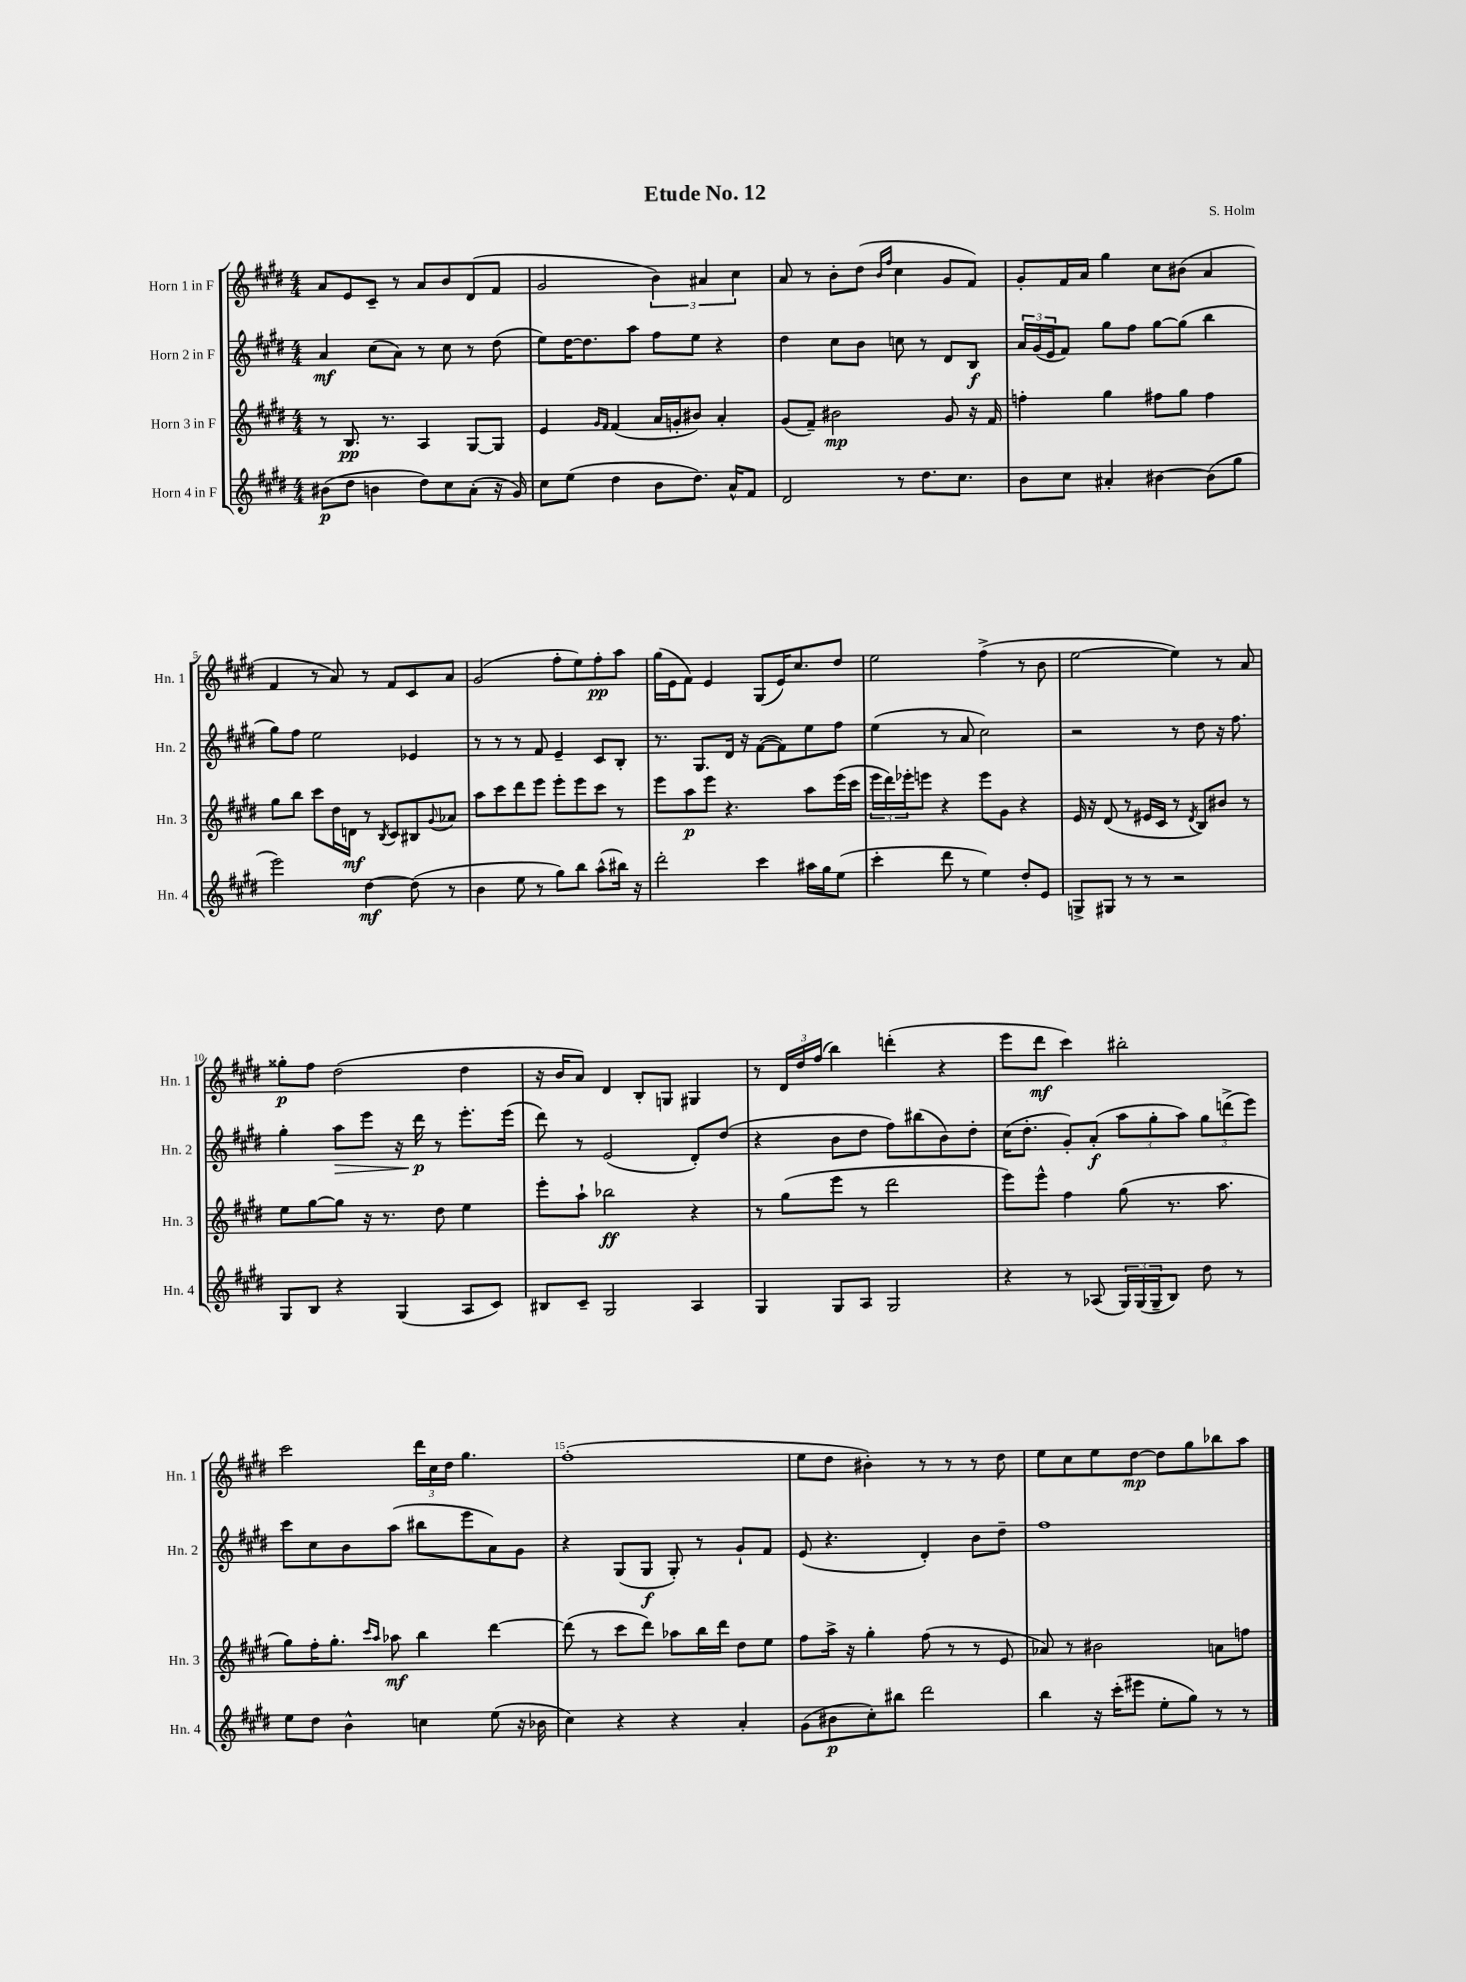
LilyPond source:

\header { title = "Etude No. 12" composer = "S. Holm" }
<<
\new StaffGroup <<
\new Staff = "s0" \with { instrumentName = "Horn 1 in F" shortInstrumentName = "Hn. 1" } {
    \clef treble \key e \major \numericTimeSignature \time 4/4
    a'8 e'8 cis'8-- r8 a'8 b'8 dis'8( fis'8 |
    gis'2 \tuplet 3/2 { b'4) ais'4 cis''4 } |
    a'8 r8 b'8-. dis''8( \grace { b'16 fis''16 } cis''4 gis'8 fis'8) |
    gis'8-. fis'16 a'16 gis''4 cis''8 bis'8( a'4 |
    fis'4 r8 a'8) r8 fis'8 cis'8 a'8 |
    gis'2( fis''8-. e''8) fis''8-.\pp a''8 |
    gis''16( e'16 fis'8) e'4 gis8( e'16) cis''8. dis''8 |
    e''2 fis''4->( r8 b'8 |
    e''2~ e''4) r8 a'8 |
    gisis''8-.\p fis''8 dis''2( dis''4 |
    r16 b'16 a'8) dis'4 b8-. g8 gis4 |
    r8 \tuplet 3/2 { dis'16 dis''16 fis''16( } b''4) d'''4-.( r4 |
    e'''8 dis'''8\mf cis'''4) bis''2-. |
    cis'''2 \tuplet 3/2 { dis'''16 cis''16 dis''16 } gis''4. |
    fis''1-.( |
    e''8 dis''8 bis'4-.) r8 r8 r8 dis''8 |
    e''8 cis''8 e''8 dis''8~\mp dis''8 gis''8 bes''8 a''8 \bar "|." |
}
\new Staff = "s1" \with { instrumentName = "Horn 2 in F" shortInstrumentName = "Hn. 2" } {
    \clef treble \key e \major \numericTimeSignature \time 4/4
    a'4\mf cis''8( a'8) r8 cis''8 r8 dis''8( |
    e''8) dis''16~ dis''8. a''8 fis''8 e''8 r4 |
    dis''4 cis''8 b'8 c''8 r8 dis'8 b8\f |
    \tuplet 3/2 { a'16 gis'16( e'16 } fis'8) gis''8 fis''8 gis''8~ gis''8( b''4 |
    gis''8) fis''8 e''2 ees'4 |
    r8 r8 r8 fis'8 e'4-- cis'8 b8-. |
    r8. gis8. dis'16 r16 fis'8~( fis'8) e''8 fis''8 |
    e''4( r8 a'8 cis''2) |
    r2 r8 dis''8 r16 fis''8. |
    gis''4-. a''8\> e'''8 r16 dis'''16\p\! r8 e'''8.-. e'''16( |
    dis'''8) r8 e'2( dis'8-.) dis''8( |
    r4 b'8 dis''8 fis''8) bis''8( b'8) dis''8-. |
    cis''16( dis''8.-. gis'8-.) a'8-.\f( \tuplet 3/2 { a''8 gis''8-. a''8) } \tuplet 3/2 { gis''8 d'''8->( e'''8) } |
    cis'''8 cis''8 b'8 a''8( bis''8 e'''8 a'8) gis'8 |
    r4 gis8( gis8\f gis8-.) r8 gis'8-! fis'8 |
    e'8( r4. dis'4-.) b'8 dis''8-- |
    fis''1 \bar "|." |
}
\new Staff = "s2" \with { instrumentName = "Horn 3 in F" shortInstrumentName = "Hn. 3" } {
    \clef treble \key e \major \numericTimeSignature \time 4/4
    r8 b8.\pp r8. a4 gis8~ gis8 |
    e'4 \grace { gis'16 fis'16 } fis'4( a'16 g'16-. bis'8) a'4-. |
    gis'8( fis'8--) bis'2\mp gis'8 r16 fis'16 |
    f''4-. gis''4 fis''8 gis''8 fis''4 |
    gis''8 b''8 cis'''8 dis''16 d'16\mf r8 \acciaccatura { b8 } cis'8 bis8 \appoggiatura { gis'8 } aes'8 |
    a''8 cis'''8 dis'''8 e'''8 e'''8-. e'''8 cis'''8 r8 |
    e'''8 a''8\p e'''8 r4. a''8 e'''16( cis'''16 |
    \tuplet 3/2 { e'''16 dis'''16) ees'''16-. } e'''8 r4 e'''8 gis'8 r4 |
    e'16 r16 dis'8( r8 eis'16 cis'16 r8 \acciaccatura { dis'8 } b8) bis'8 r8 |
    e''8 gis''8~ gis''8 r16 r8. dis''8 e''4 |
    e'''8-. a''8-! bes''2\ff r4 |
    r8 gis''8( e'''8 r8 dis'''2 |
    e'''8) e'''8-^ fis''4 gis''8( r8. a''8. |
    gis''8) fis''16-. gis''8.-. \grace { cis'''16 a''16 } aes''8\mf b''4 dis'''4~ |
    dis'''8( r8 cis'''8 dis'''8) aes''8 b''16 dis'''16 dis''8 e''8 |
    fis''8 a''16-> r16 gis''4-. fis''8( r8 r8 e'8 |
    aes'8) r8 bis'2 a'8 f''8 \bar "|." |
}
\new Staff = "s3" \with { instrumentName = "Horn 4 in F" shortInstrumentName = "Hn. 4" } {
    \clef treble \key e \major \numericTimeSignature \time 4/4
    bis'8\p( dis''8 b'4 dis''8) cis''8 a'8-.( r16 gis'16) |
    cis''8 e''8( dis''4 b'8 dis''8.) a'16-^ fis'8 |
    dis'2 r8 dis''8. cis''8. |
    b'8 cis''8 ais'4-. bis'4~ bis'8( gis''8 |
    e'''2) dis''4~\mf dis''8( r8 |
    b'4 e''8 r8 gis''8) b''8 a''8-^( bis''16) r16 |
    dis'''2-. cis'''4 ais''16 gis''16 e''8( |
    cis'''4-. dis'''8 r8 e''4) dis''8-. e'8 |
    g8-> gis8 r8 r8 r2 |
    gis8 b8 r4 gis4( a8 cis'8) |
    bis8 cis'8-- gis2 a4 |
    gis4 gis8 a8 gis2 |
    r4 r8 aes8( \tuplet 3/2 { gis16) gis16( gis16-- } b8) dis''8 r8 |
    e''8 dis''8 b'4-^ c''4 e''8( r16 bes'16 |
    cis''4) r4 r4 a'4-. |
    gis'8( bis'8\p cis''8-.) bis''8 dis'''2 |
    b''4 r16 cis'''16-.( eis'''8 e''8-. gis''8) r8 r8 \bar "|." |
}
>>
>>
\layout { \context { \Score \override BarNumber.break-visibility = ##(#f #t #t) barNumberVisibility = #(every-nth-bar-number-visible 5) } }
